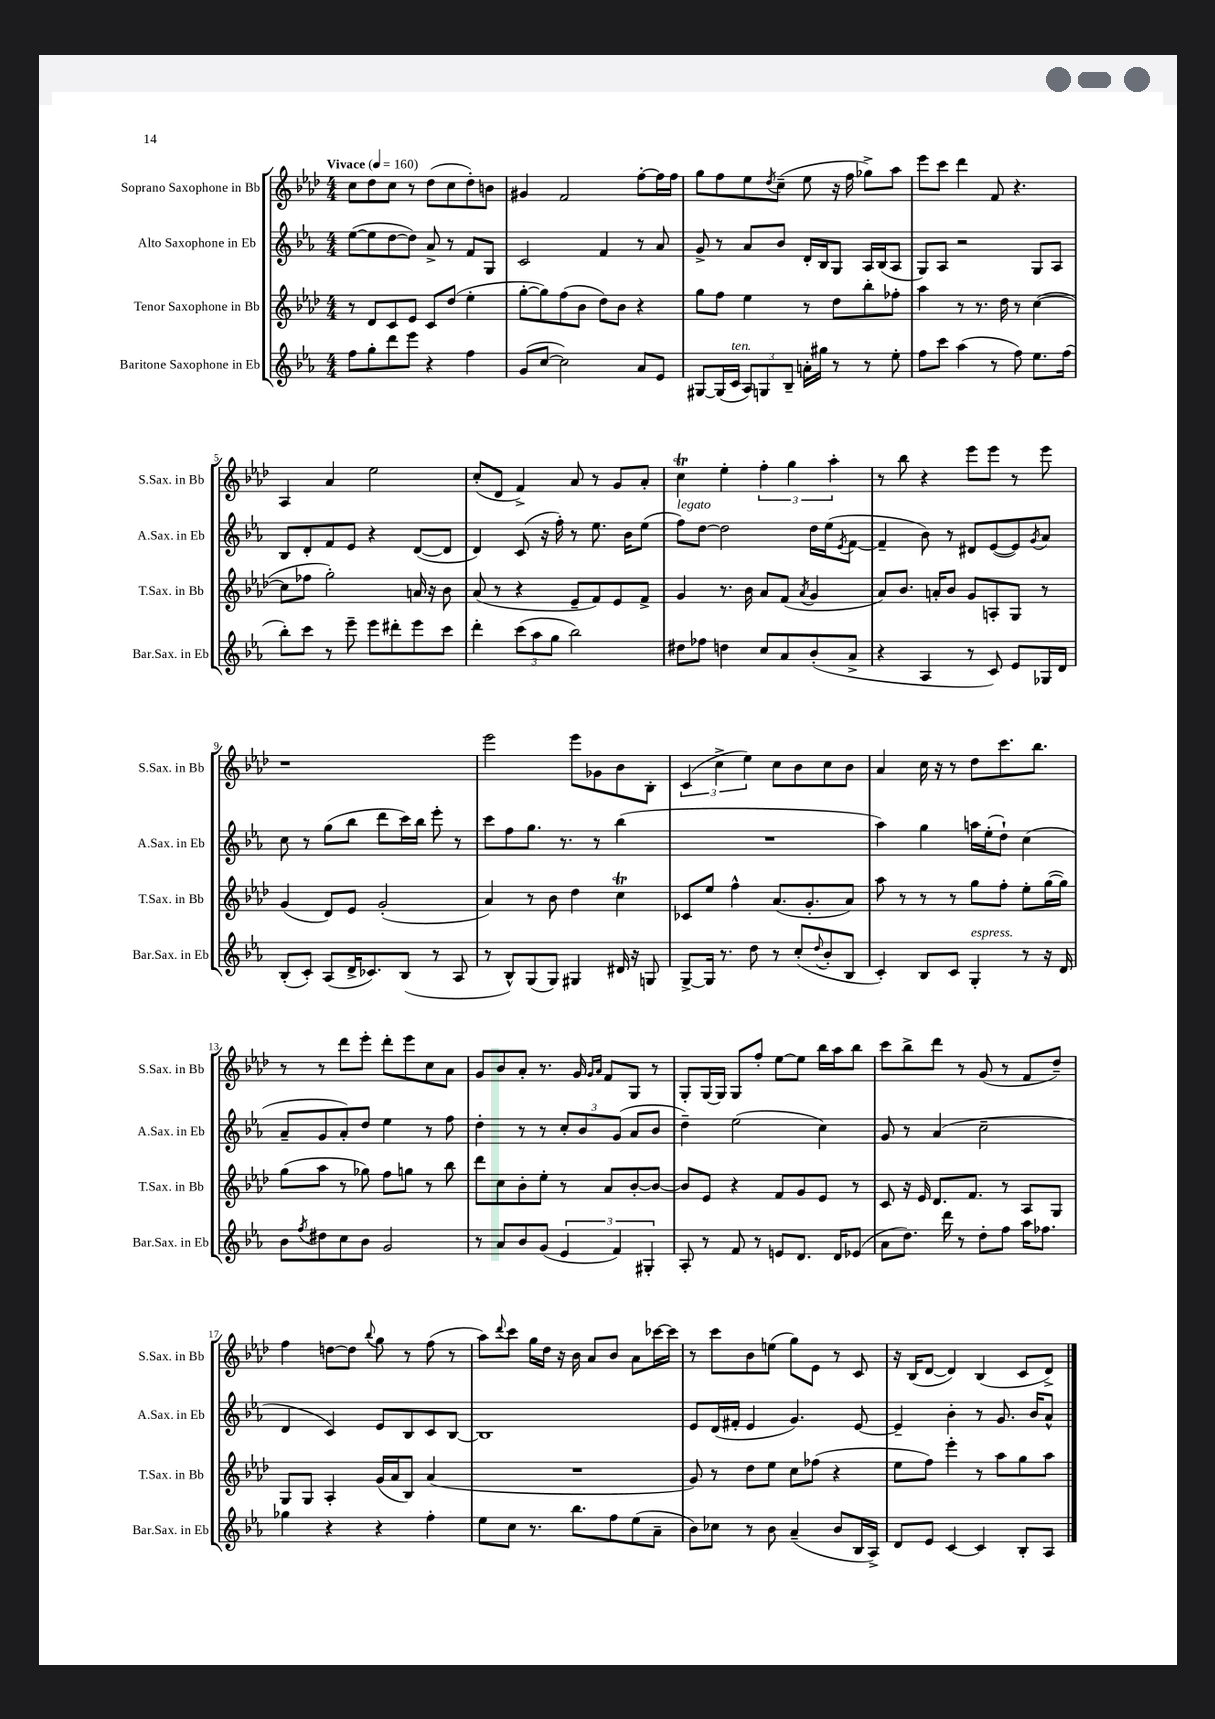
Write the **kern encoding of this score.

**kern	**kern	**kern	**kern
*staff4	*staff3	*staff2	*staff1
*clefG2	*clefG2	*clefG2	*clefG2
*k[b-e-a-]	*k[b-e-a-d-]	*k[b-e-a-]	*k[b-e-a-d-]
*M4/4	*M4/4	*M4/4	*M4/4
*MM160	*MM160	*MM160	*MM160
8ff	8r	([8ee-	8cc
8gg'	8d-	8ee-]	8dd-
8ddd	8c	[8dd	8cc
8eee-	8e-	8dd])	8r
4r	8c	8a-^	(8dd-
.	(8dd-	8r	8cc
4ff	4ee-'	8f	8dd-')
.	.	8G	8b
=	=	=	=
(8g	[8gg'	2c	4g#
[8cc	8gg])	.	.
2cc])	(8ff	.	2f
.	8b-	.	.
.	8dd-)	4f	.
.	8b-	.	.
8a-	4r	8r	[8ff'
8e-	.	8a-	16ff]
.	.	.	16ff
=	=	=	=
[8G#	8gg	8g^	8gg
(16G#]	8ff	8r	8ff
16c	.	.	.
12A-)	4ee-	8a-	8ee-
12G	.	.	.
.	.	.	8qdd-
.	.	8b-	(8cc~
12B-~	.	.	.
16a'	8r	16d'	8ee-
16gg#	.	16B-	.
8r	8dd-	8G	16r
.	.	.	16ff
8r	8bb-'	16A-	8gg-^)
.	.	(16B-	.
8ee-'	8ff-'	8A-	8aa-
=	=	=	=
8ff	4aa-	8G)	8eee-
8ccc	.	8A-	8ccc
(4aa-	8r	2r	4ddd-
.	8.r	.	.
8r	.	.	8f
.	16dd-	.	.
8ff)	8r	.	4.r
8.ee-	([4cc	8G	.
.	.	8A-	.
(16ff	.	.	.
=	=	=	=
8bb-')	8cc]	8B-	4A-
8ccc	8ff-	8d'	.
8r	2gg')	8f	4a-
8eee-~	.	8e-	.
8eee-	.	4r	2ee-
8ddd#'	.	.	.
8eee-	16a	([8d	.
.	16r	.	.
8ccc	8b-	8d]	.
=	=	=	=
4ddd'	(8a-	4d)	(8cc'
.	8r	.	8d-
(12ccc	4r	(8c	4f^)
12aa-	.	.	.
.	.	16r	.
12gg	.	.	.
.	.	16ff')	.
2bb-)	8e-~	8r	8a-
.	8f)	8.ee-	8r
.	8e-	.	8g
.	.	16b-	.
.	8f^	(8ee-	8a-'
=	=	=	=
8dd#	4g	8ff)	4cc
8ff-	.	[8dd	.
4dd	8.r	2dd]	4ee-'
.	16b-	.	.
8cc	8a-	.	6ff'
8a-	(8f	.	.
.	.	.	6gg
.	8qa-	.	.
(8b-'	4g	16dd	.
.	.	(16ee-	.
.	.	.	6aa-'
.	.	8qe-	.
8a-^	.	[8f	.
=	=	=	=
4r	8a-)	4f~]	8r
.	8.b-	.	8bb-
4A-	.	8b-)	4r
.	16a'	.	.
.	8b-	8r	.
8r	8g	8d#	8eee-
8c)	8A'	([8e-	8eee-
8e-	8G	8e-])	8r
.	.	8qg	.
16G-	8r	8a-	8eee-
16d	.	.	.
=	=	=	=
(8B-'	(4g	8cc	1r
8c')	.	8r	.
(8A-	8d-)	(8gg	.
16d^	8e-	8bb-	.
8.c-)	.	.	.
.	(2g'	8ddd	.
(8B-	.	16ccc)	.
.	.	16bb-	.
8r	.	8eee-'	.
8A-	.	8r	.
=	=	=	=
8r	4a-)	8ccc	2eee-
8B-^^)	.	8ff	.
(8G	8r	8.gg	.
8G)	8b-	.	.
.	.	8.r	.
4G#	4dd-	.	8eee-
.	.	8r	8g-
16d#	4cc	(4bb-	8b-
16r	.	.	.
8G	.	.	8B-'
=	=	=	=
[8G^	8c-	1r	(6c
16G]	8ee-	.	.
.	.	.	6cc^
8.r	.	.	.
.	4ff^^	.	.
.	.	.	6ee-)
8dd	.	.	.
8r	(8.a-	.	8cc
(8cc'	.	.	8b-
.	8.g'	.	.
8qqdd	.	.	.
8b-'	.	.	8cc
8B-	8a-)	.	8b-
=	=	=	=
4c')	8aa-	4aa-)	4a-
.	8r	.	.
8B-	8r	4gg	16cc
.	.	.	16r
8c	8r	.	8r
4G'	8gg	16aa	8dd-
.	.	(16ee-'	.
.	8ff'	8dd`)	8.ccc
8r	8ee-'	(4cc	.
.	.	.	8.bb-
16r	([16gg	.	.
16d	16gg])	.	.
=	=	=	=
8b-	(8gg	8a-~	8r
8qff	.	.	.
8dd#	8aa-	8g	8r
8cc	8r	8a-')	8ddd-
8b-	8gg-)	8dd	8eee-'
2g	8ff	4ee-	8ddd-'
.	8gg	.	8eee-
.	8r	8r	8cc
.	8bb-	8ff	8a-
=	=	=	=
8r	8ddd-	4dd'	8g
8a-	8cc	.	8b-
8b-	8b-'	8r	8a-'
(8g	8ee-'	8r	8.r
6e-	8r	12cc'	.
.	.	.	16g
.	.	12b-	.
.	.	.	16qqg
.	.	.	16qqa-
.	8a-	.	8f
6f)	.	(12g	.
.	[8b-'	8a-	8G
6G#'	.	.	.
.	8b-_	8b-	8r
=	=	=	=
8A-'	8b-]	4dd~)	8G'
8r	8e-	.	[16G
.	.	.	16G]
8f	4r	(2ee-	8G
8r	.	.	8ff'
8e	8f	.	[8ee-
8.d	8g	.	8ee-]
.	8e-	4cc)	16bb-
16d	.	.	16aa-
(8e-	8r	.	8bb-
=	=	=	=
8a-	8c	8g	8ccc
8.dd)	16r	8r	8bb-^
.	16e-	.	.
.	8.d-	(4a-	8ddd-
16ddd	.	.	.
8r	.	.	8r
.	8.f	.	.
8dd'	.	2cc~	(8g
8ff	8r	.	8r
16aa-	8A-	.	8f
8.ff-	.	.	.
.	8G	.	8dd-~)
=	=	=	=
4gg-	8G	4d	4ff
.	8G	.	.
4r	4A-'	4c)	[8dd
.	.	.	8dd]
.	.	.	8qqbb-
4r	(16g	8e-	8gg
.	16a-	.	.
.	8B-)	8B-	8r
4ff'	(4a-	8c	(8ff
.	.	[8B-	8r
=	=	=	=
8ee-	1r	1B-]	8aa-)
.	.	.	8qqddd-
8cc	.	.	8ccc
8.r	.	.	16gg
.	.	.	16dd-
.	.	.	16r
8.bb-	.	.	16b-
.	.	.	8a-
8ff	.	.	8b-
(8ee-	.	.	8a-
8a-~	.	.	[16ccc-
.	.	.	16ccc-]
=	=	=	=
8b-)	8g)	8e-	8r
8cc-	8r	(16d	8ccc
.	.	16f#'	.
8r	8dd-	4e-	8b-
8b-	8ee-	.	(8ee
(4a-~	8cc	4.g)	8gg)
.	(8ff-	.	8e-
8b-	4r	.	8r
16B-	.	[8e-	8c
16A-^)	.	.	.
=	=	=	=
8d	8ee-	4e-~]	16r
.	.	.	(16B-
8e-	8ff)	.	[8d-
[4c	4eee-'	4b-'	4d-])
4c]	8r	8r	(4B-
.	8aa-	8.g	.
8B-'	8gg	.	8c
.	.	16b-	.
8A-	8aa-	8a-^^	8d-^)
==	==	==	==
*-	*-	*-	*-
